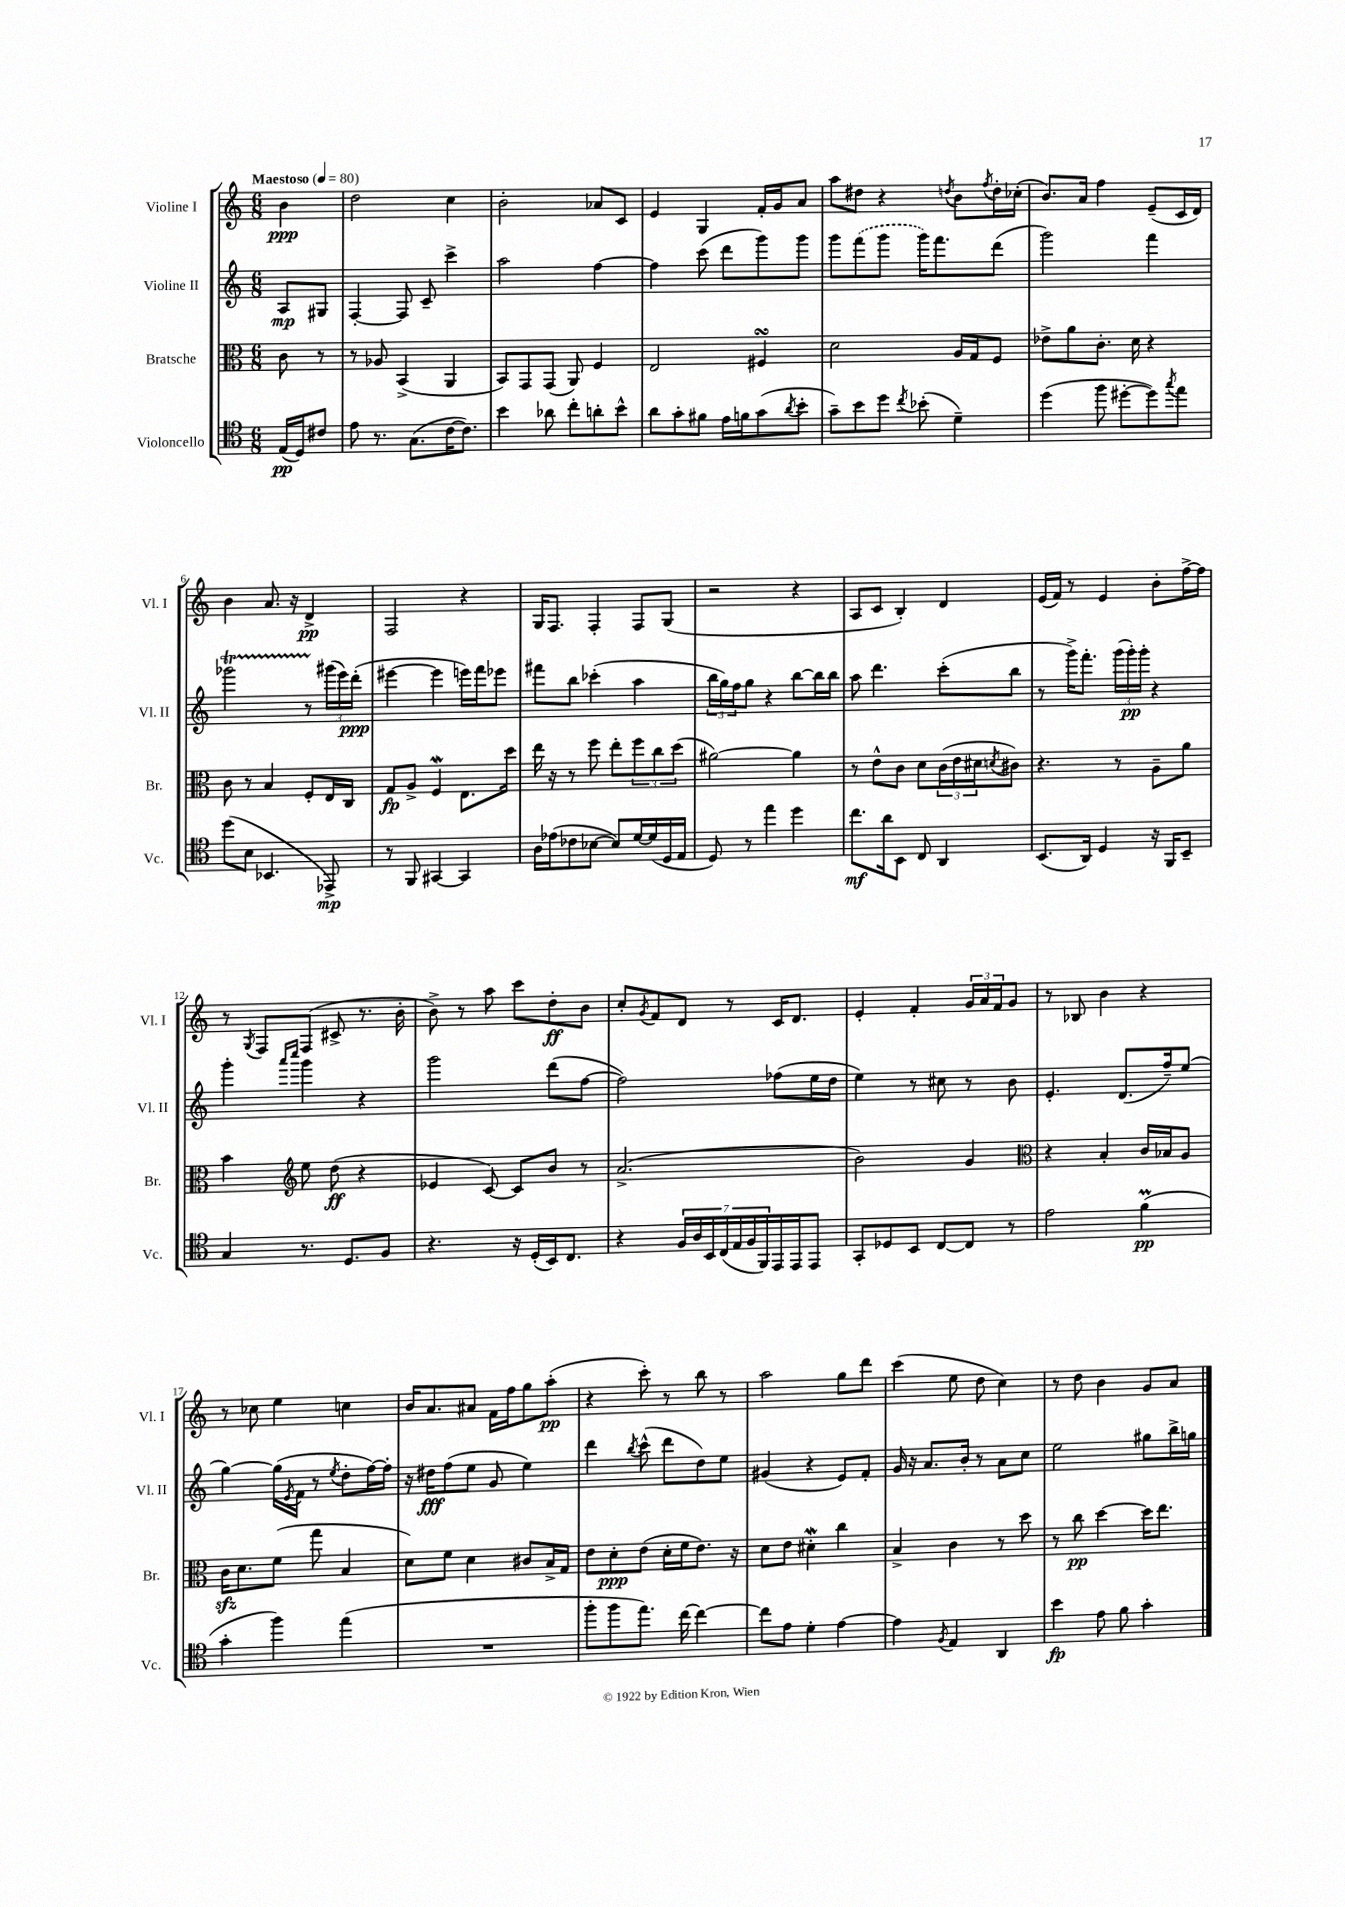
<<
\new StaffGroup <<
\new Staff = "s0" \with { instrumentName = "Violine I" shortInstrumentName = "Vl. I" } {
    \clef treble \key c \major \numericTimeSignature \time 6/8 \partial 4 \tempo "Maestoso" 4 = 80
    b'4\ppp |
    d''2 c''4 |
    b'2-. aes'8 c'8 |
    e'4 g4 f'16-. g'16 a'8 |
    a''8 dis''8 r4 \acciaccatura { d''8 } b'8 \acciaccatura { f''8 } d''16-. ces''16-.( |
    b'8.) a'16 f''4 e'8--( c'16 d'16) |
    b'4 a'8. r16 d'4->\pp |
    f2 r4 |
    g16 f8. f4-. f8 g8( |
    r2 r4 |
    a8 c'8 b4-.) d'4 |
    e'16( f'16) r8 e'4 b'8-. f''16~-> f''16 |
    r8 \acciaccatura { g8 } f8 f8( cis'8-> r8. b'16-. |
    b'8->) r8 a''8 c'''8 d''8-.\ff b'8 |
    c''8-. \acciaccatura { g'8 } f'8 d'8 r8 c'16 d'8. |
    e'4-. f'4-. \tuplet 3/2 { g'16 a'16 f'16 } g'8 |
    r8 bes8 b'4 r4 |
    r8 ces''8 e''4 c''4 |
    b'16 a'8. ais'8 f'16 f''16 g''8 a''8-.\pp( |
    r4 c'''8-.) r8 b''8 r8 |
    a''2 g''8 d'''8 |
    c'''4( e''8 d''8 c''4) |
    r8 d''8 b'4 g'8 a'8 \bar "|." |
}
\new Staff = "s1" \with { instrumentName = "Violine II" shortInstrumentName = "Vl. II" } {
    \clef treble \key c \major \numericTimeSignature \time 6/8 \partial 4
    a8\mp gis8 |
    f4~-. f8 c'8-- c'''4-> |
    a''2 f''4~ |
    f''4 c'''8( d'''8 g'''8) g'''8 |
    g'''8 \once \slurDashed f'''8( g'''8 g'''16) f'''8. d'''8( |
    g'''2) f'''4 |
    ges'''2\startTrillSpan r8 \tuplet 3/2 { gis'''16\stopTrillSpan( e'''16) d'''16-.\ppp( } |
    eis'''4~ eis'''4 e'''16) f'''16 ees'''8 |
    fis'''8 b''8 ces'''4-.( a''4 |
    \tuplet 3/2 { b''16 g''16) f''16 } g''8 r4 b''8~ b''16 b''16 |
    a''8 d'''4. c'''8-.( b''8 |
    r8 g'''16->) f'''8.-. \tuplet 3/2 { g'''16( g'''16-.\pp) g'''16-. } r4 |
    g'''4-. \grace { a'''16 c''''16 } g'''4 r4 |
    g'''2 d'''8( f''8~ |
    f''2) fes''8( e''16 d''16 |
    e''4) r8 cis''8 r8 b'8 |
    e'4.-. d'8.( f''16--) e''8( |
    g''4~) g''16( \acciaccatura { e'8 } f'16 r8 \acciaccatura { e''8 } d''8-. f''16~) f''16-. |
    r16 dis''16\fff f''8( e''8 g'8 e''4) |
    d'''4 \acciaccatura { b''8 } c'''8-^( d'''8 d''8) e''8 |
    gis'4( r4 e'8) f'8-. |
    g'16 r16 a'8. b'16-. r8 a'8 c''8 |
    e''2 gis''8 b''16-> g''16 \bar "|." |
}
\new Staff = "s2" \with { instrumentName = "Bratsche" shortInstrumentName = "Br." } {
    \clef alto \key c \major \numericTimeSignature \time 6/8 \partial 4
    c'8 r8 |
    r8 aes8 b,4->( a,4 |
    b,8) g,8 g,8( a,8) f4 |
    e2 fis4\turn |
    d'2 a16 g16 f8 |
    ees'8-> a'8 c'8.-. d'16 r4 |
    c'8 r8 b4 f8-. e16 c16 |
    g8\fp a8-> f4\mordent e8. d''16 |
    e''16 r16 r8 f''8 e''8-. \tuplet 3/2 { f''8 c''8 d''8( } |
    ais'2~) ais'4 |
    r8 e'8-^ c'8 d'8 \tuplet 3/2 { c'16( e'16 dis'16 } \acciaccatura { d'8 } cis'8) |
    r4. r8 a8-- a'8 |
    b'4 \clef treble e''8 d''8\ff( r4 |
    ees'4 c'8~) c'8 b'8 r8 |
    a'2.->( |
    b'2) g'4 |
    \clef alto r4 b4-. c'16 bes16 a8 |
    c'16\sfz d'8. f'8( g''8 b4 |
    d'8) f'8 d'4 cis'8 b16-> g16 |
    e'8 d'8-.\ppp e'8( d'16-. f'16 e'8.) r16 |
    d'8 e'8 dis'4-.\mordent c''4 |
    b4-> c'4 r8 d''8 |
    r8 c''8\pp d''4~ d''16 e''8. \bar "|." |
}
\new Staff = "s3" \with { instrumentName = "Violoncello" shortInstrumentName = "Vc." } {
    \clef tenor \key c \major \numericTimeSignature \time 6/8 \partial 4
    e16\pp( d16) cis'8 |
    e'8 r8. g8.( c'16~ c'8.) |
    b'4 aes'8 c''8-. a'8-. b'8-^ |
    a'8 g'8-. fis'8 e'16 f'16 g'8( \acciaccatura { a'8 } b'8-. |
    g'8--) b'8 d''8 \acciaccatura { c''8 } bes'8-.( d'4--) |
    d''4( f''8 dis''8~-. dis''8) \acciaccatura { g''8 } e''8 |
    d''8( b8 bes,4. ees,8->\mp) |
    r8 f,8 gis,4~ gis,4 |
    a16 ees'16( ces'8 bes8~ bes8) d'16~ d'16( d16 e16 |
    d8) r8 e''4 d''4 |
    c''8.\mf a'16 b,8 c8 a,4 |
    b,8.( a,16) d4 r16 f,16 b,8-- |
    g4 r8. d8. f8 |
    r4. r16 d16-.( b,16) c8. |
    r4 \tuplet 7/4 { f16 a16 b,16 c16( e16 f16 f,16) } e,16 e,16 e,8 |
    g,8-. des8 b,8 c8~ c8 r8 |
    e'2 f'4\prall\pp( |
    g'4-. f''4) e''4( |
    R2. |
    f''8-. f''8 e''8.) c''16~ c''4~ |
    c''8 e'8 d'4-. e'4~ |
    e'4 \acciaccatura { f8 } e4 a,4 |
    b'4\fp e'8 f'8 g'4-. \bar "|." |
}
>>
>>
